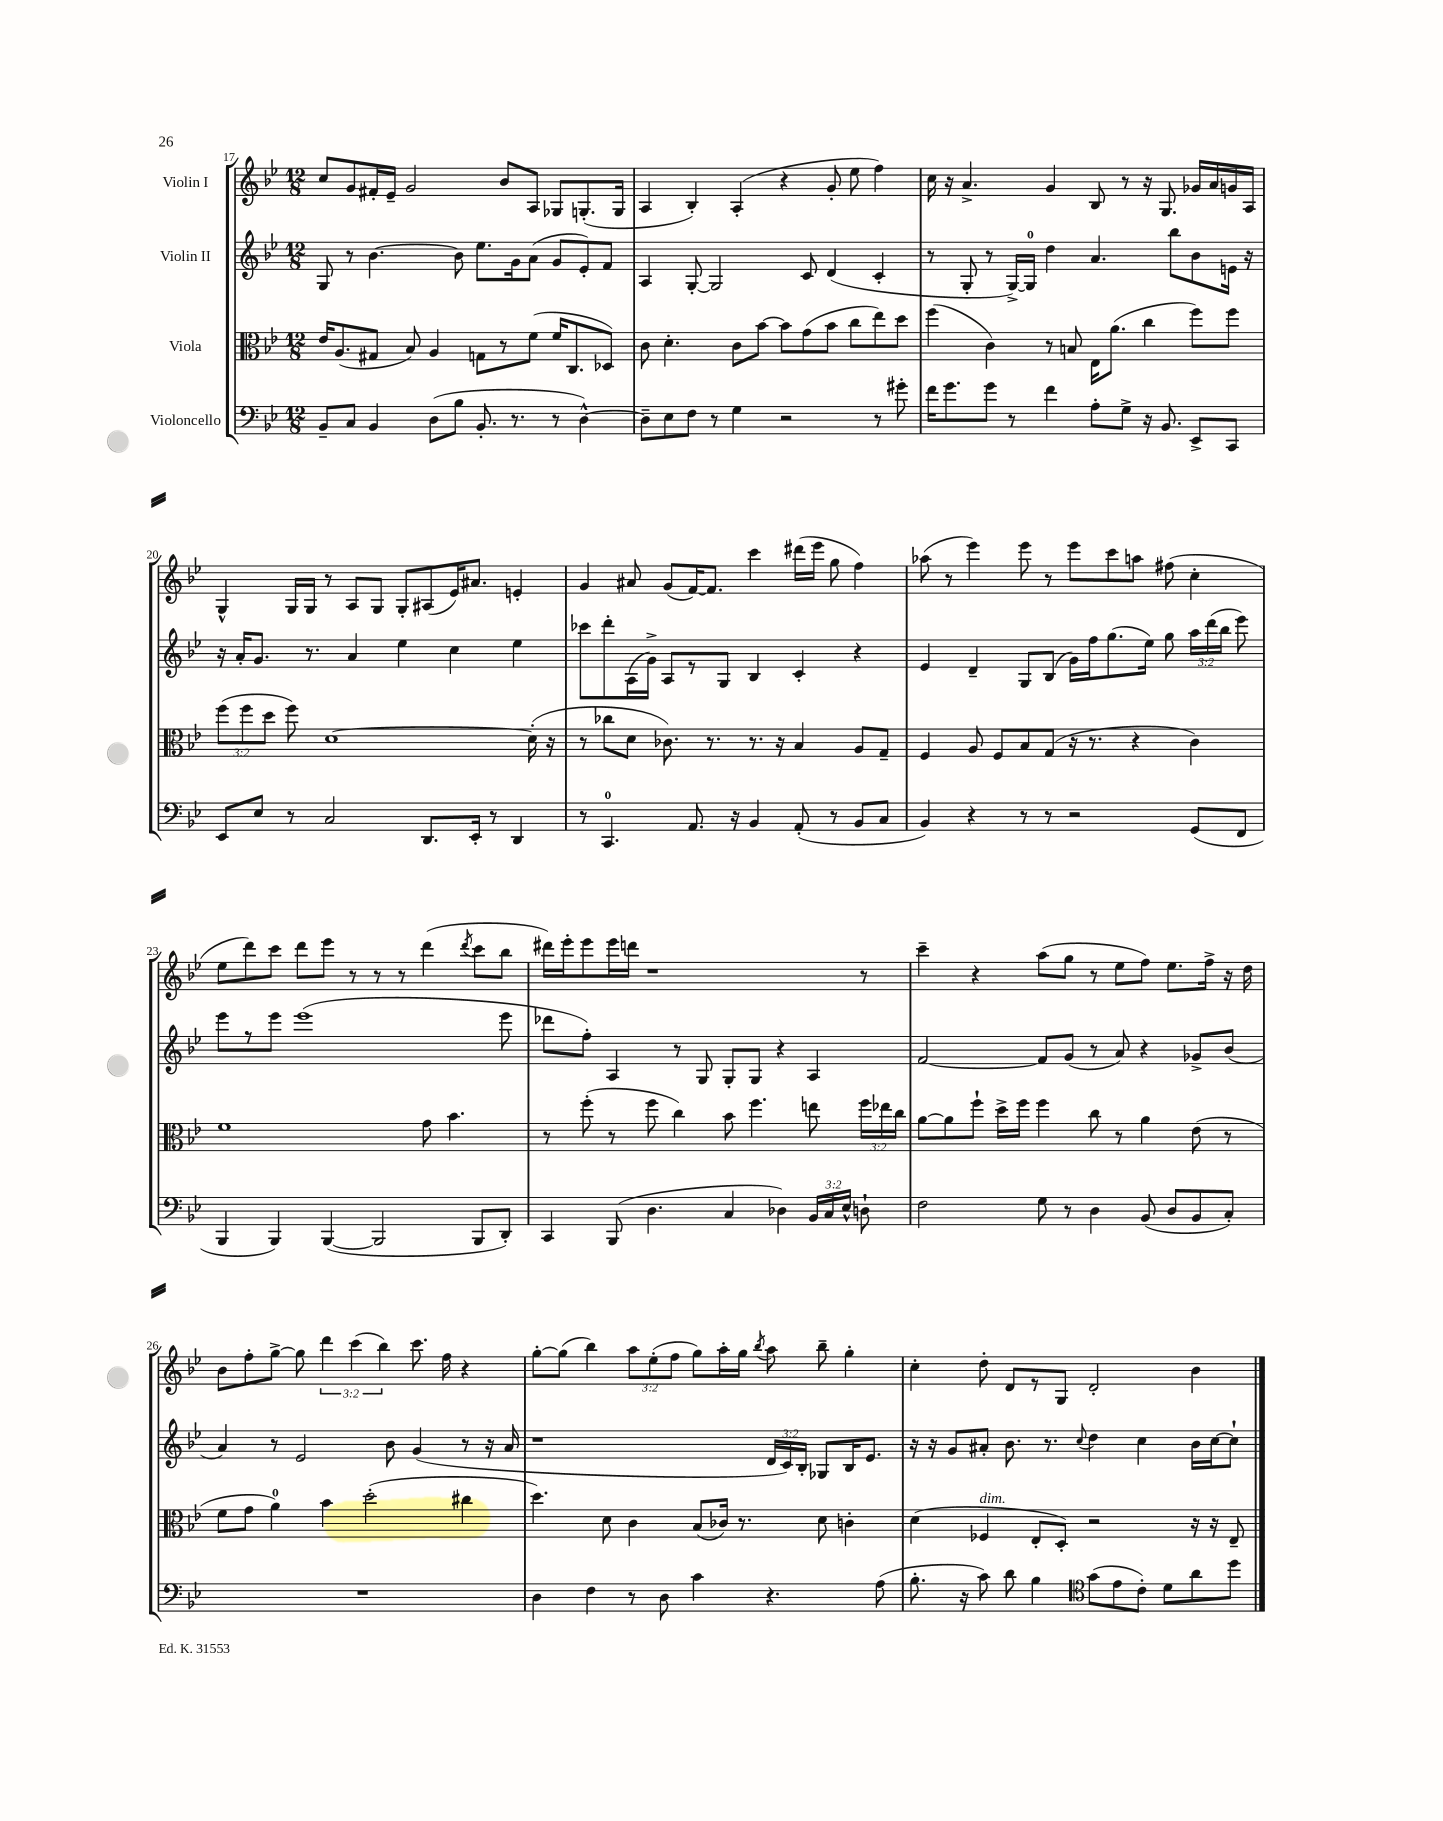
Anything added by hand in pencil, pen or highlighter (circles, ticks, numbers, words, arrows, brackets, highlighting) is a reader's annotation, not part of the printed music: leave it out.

**kern	**kern	**kern	**kern
*part4	*part3	*part2	*part1
*staff4	*staff3	*staff2	*staff1
*I"Violoncello	*I"Viola	*I"Violin II	*I"Violin I
*clefF4	*clefC3	*clefG2	*clefG2
*k[b-e-]	*k[b-e-]	*k[b-e-]	*k[b-e-]
*M12/8	*M12/8	*M12/8	*M12/8
=17	=17	=17	=17
8BB-~/L	16e-/KL	8G/	8cc/L
.	(8.A/	.	.
8C/J	.	8r	8g/
4BB-/	8G#X/J	[4.b-\	16f#X'/L
.	.	.	16e-~/JJ
.	8B-/)	.	2g/
(8D\L	4A/	.	.
8B-\J	.	8b-\]	.
8.BB-'/	8Gn\L	8.ee-\L	.
.	8r	.	8b-/L
8.r	.	16g\k	.
.	(8f\J	(8a\J	8A/J
8r	16f/KL	8g/L	8G-X/L
.	8.C/	.	.
[4D^^\)	.	8e-'/)	(8.Gn'/
.	8D-X/J)	8f/J	.
.	.	.	16G/Jk
=18	=18	=18	=18
8D~\L]	8c\	4A/	4A/
8E-\	4.d'\	.	.
8F\J	.	[8G'/	4B-'/)
8r	.	2G/]	.
4G\	8c\L	.	(4A'/
.	[8b-\J	.	.
2r	8b-\L]	.	4r
.	(8g\	8c/	.
.	8b-\J	(4d/	8g'/
.	8cc\L	.	8ee-\
8r	8ee-\)	4c'/	4ff\)
8g#X'\	8dd\J	.	.
=19	=19	=19	=19
16f\KL	(4ff\	8r	16cc\
8.g\	.	.	16r
.	.	8G'/	4.a^/
8g\J	4c\)	8r	.
8r	.	[16G^/LL)	.
.	.	16G/JJ]	.
4f\	8r	4dd\	4g/
.	8Bn/	.	.
8A'\L	16E-\KL	4.a/	8B-/
.	(8.a\J	.	.
8G^\J	.	.	8r
16r	4cc\	.	16r
8.BB-/	.	.	8.G/
.	.	8bb-\L	.
8EE-^/L	8ff\L)	8b-\	16g-X/LL
.	.	.	16a/
8CC/J	8ff\J	16en\Jk	16gn/
.	.	16r	16A/JJ
!!LO:LB:g=z
=20	=20	=20	=20
8EE-/L	(12ff\L	16r	4G^^/
.	.	16a'/KL	.
.	12ff\	.	.
8E-/J	.	8.g/J	.
.	12dd\J	.	.
8r	8ff\)	.	16G/LL
.	.	8.r	16G/JJ
2C/	[1d	.	8r
.	.	4a/	8A/L
.	.	.	8G/J
.	.	4ee-\	8G'/L
8.DD/L	.	.	(8A#X/
.	.	4cc\	16e-/K)
16EE-'/Jk	.	.	8.a#X/J
8r	.	.	.
4DD/	.	4ee-\	4en'/
.	(16d'\]	.	.
.	16r	.	.
=21	=21	=21	=21
8r	8r	8ccc-X\L	4g/
4.CC/	8cc-X\L	8ddd'\	.
.	8d\J	(16A\L	8a#X/
.	.	16g^\JJ)	.
.	8.c-X\)	8A/L	(8g/L
8.AA/	.	8r	[16f/K)
.	8.r	.	8.f/J]
.	.	8G/J	.
16r	.	.	.
4BB-/	8.r	4B-/	4ccc\
.	16r	.	.
(8AA'/	4B-/	4c'/	(16ddd#X\LL
.	.	.	16eee-\JJ
8r	.	.	8gg\
8BB-/L	8A/L	4r	4ff\)
8C/J	8G~/J	.	.
=22	=22	=22	=22
4BB-/)	4F/	4e-/	(8aa-X\
.	.	.	8r
4r	8A/	4d~/	4eee-\)
.	8F/L	.	.
8r	8B-/	8G/L	8eee-\
8r	(8G/J	(8B-/J	8r
2r	16r	16g\LL)	8eee-\L
.	8.r	16ff\J	.
.	.	(8.gg\	8ccc\
.	4r	.	8aan\J
.	.	16ee-\Jk)	.
.	.	8gg\	(8ff#X\
(8GG/L	4c\)	24aa\LL	4cc'\
.	.	(24ddd\	.
.	.	24bb-\JJ	.
8FF/J	.	8eee-\)	.
!!LO:LB:g=z
=23	=23	=23	=23
4BBB-/	1f	8eee-\L	8ee-\L
.	.	8r	8ddd\)
4BBB-/)	.	8eee-\J	8ccc\J
.	.	(1eee-	8ddd\L
([4BBB-/	.	.	8eee-\J
.	.	.	8r
2BBB-/]	.	.	8r
.	.	.	8r
.	8g\	.	(4ddd\
.	4.b-\	.	.
.	.	.	8qddd/
8BBB-/L	.	.	8ccc\L
8DD'/J)	.	8eee-\	8bb-\J
=24	=24	=24	=24
4CC/	8r	8ddd-X\L	16ddd#X\LL)
.	.	.	16eee-'\J
.	(8ff'\	8ff'\J)	8eee-\
(8BBB-/	8r	4A/	16eee-\L
.	.	.	16dddn\JJ
4.D\	8ff\	.	1r
.	4cc\)	8r	.
.	.	8G/	.
4C/	8b-\	8G'/L	.
.	4.ff\	8G/J	.
4D-X\)	.	4r	.
24BB-/LL	8een\	4A/	.
24C/	.	.	.
24E-^^/JJ	.	.	.
8Dn`\	24ff\LL	.	8r
.	24ee-X\	.	.
.	24cc\JJ	.	.
=25	=25	=25	=25
2F\	[8a\L	[2f/	4ccc~\
.	8a\]	.	.
.	8ff`\J	.	4r
.	16dd^\LL	.	.
.	16ff\JJ	.	.
8G\	4ff\	8f/L]	(8aa\L
8r	.	(8g/J	8gg\J
4D\	8cc\	8r	8r
.	8r	8a/)	8ee-\L
(8BB-/	4a\	4r	8ff\J)
8D/L	.	.	8.ee-\L
8BB-/	(8e-\	8g-X^/L	.
.	.	.	16ff^\Jk
8C'/J)	8r	(8b-/J	16r
.	.	.	16dd\
!!LO:LB:g=z
=26	=26	=26	=26
1.r	8f\L	4a/)	8b-\L
.	8g\J	.	8ff'\
.	4a\)	8r	[8gg^\J
.	.	2e-/	8gg\]
.	4b-\	.	6ddd\
.	.	.	(6ccc\
.	(2dd'\	.	.
.	.	.	6bb-\)
.	.	8b-\	.
.	.	(4g/	8.ccc\
.	.	.	16ff\
.	4cc#X\	8r	4r
.	.	16r	.
.	.	16a/	.
=27	=27	=27	=27
4D\	4.dd\)	1r	[8gg'\L
.	.	.	(8gg\J]
4F\	.	.	4bb-\)
.	8d\	.	.
8r	4c\	.	12aa\L
.	.	.	(12ee-'\
8D\	.	.	.
.	.	.	12ff\J
4c\	(8B-/L	.	8gg\L)
.	16c-X/Jk)	.	16aa'\L
.	8.r	.	16gg\JJ
.	.	.	8qbb-/
4.r	.	24d/LL	8aa\
.	.	24c/)	.
.	.	24B-'/JJ	.
.	8d\	8G-X/L	8bb-~\
.	4cn'\	16B-/K	4gg'\
.	.	8.e-/J	.
(8A\	.	.	.
=28	=28	=28	=28
8.B-'\	(4d\	16r	4cc'\
.	.	16r	.
.	.	8g/L	.
16r	.	.	.
!	!LO:TX:a:i:t=dim.	!	!
8c\)	4F-X/	8a#X'/J	8dd'\
8d\	.	8.b-\	8d/L
4B-\	8E-'/L	.	8r
.	.	8.r	.
.	8D'/J)	.	8G/J
*clefC4	*	*	*
.	.	8qqcc/	.
(8g\L	2r	4dd\	2d'/
8e-\	.	.	.
8c'\J)	.	4cc\	.
8d\L	.	.	.
8a\	16r	16b-\LL	4b-\
.	16r	[16cc\J	.
8dd\J	8E-~/	8cc`\J]	.
==	==	==	==
*-	*-	*-	*-
